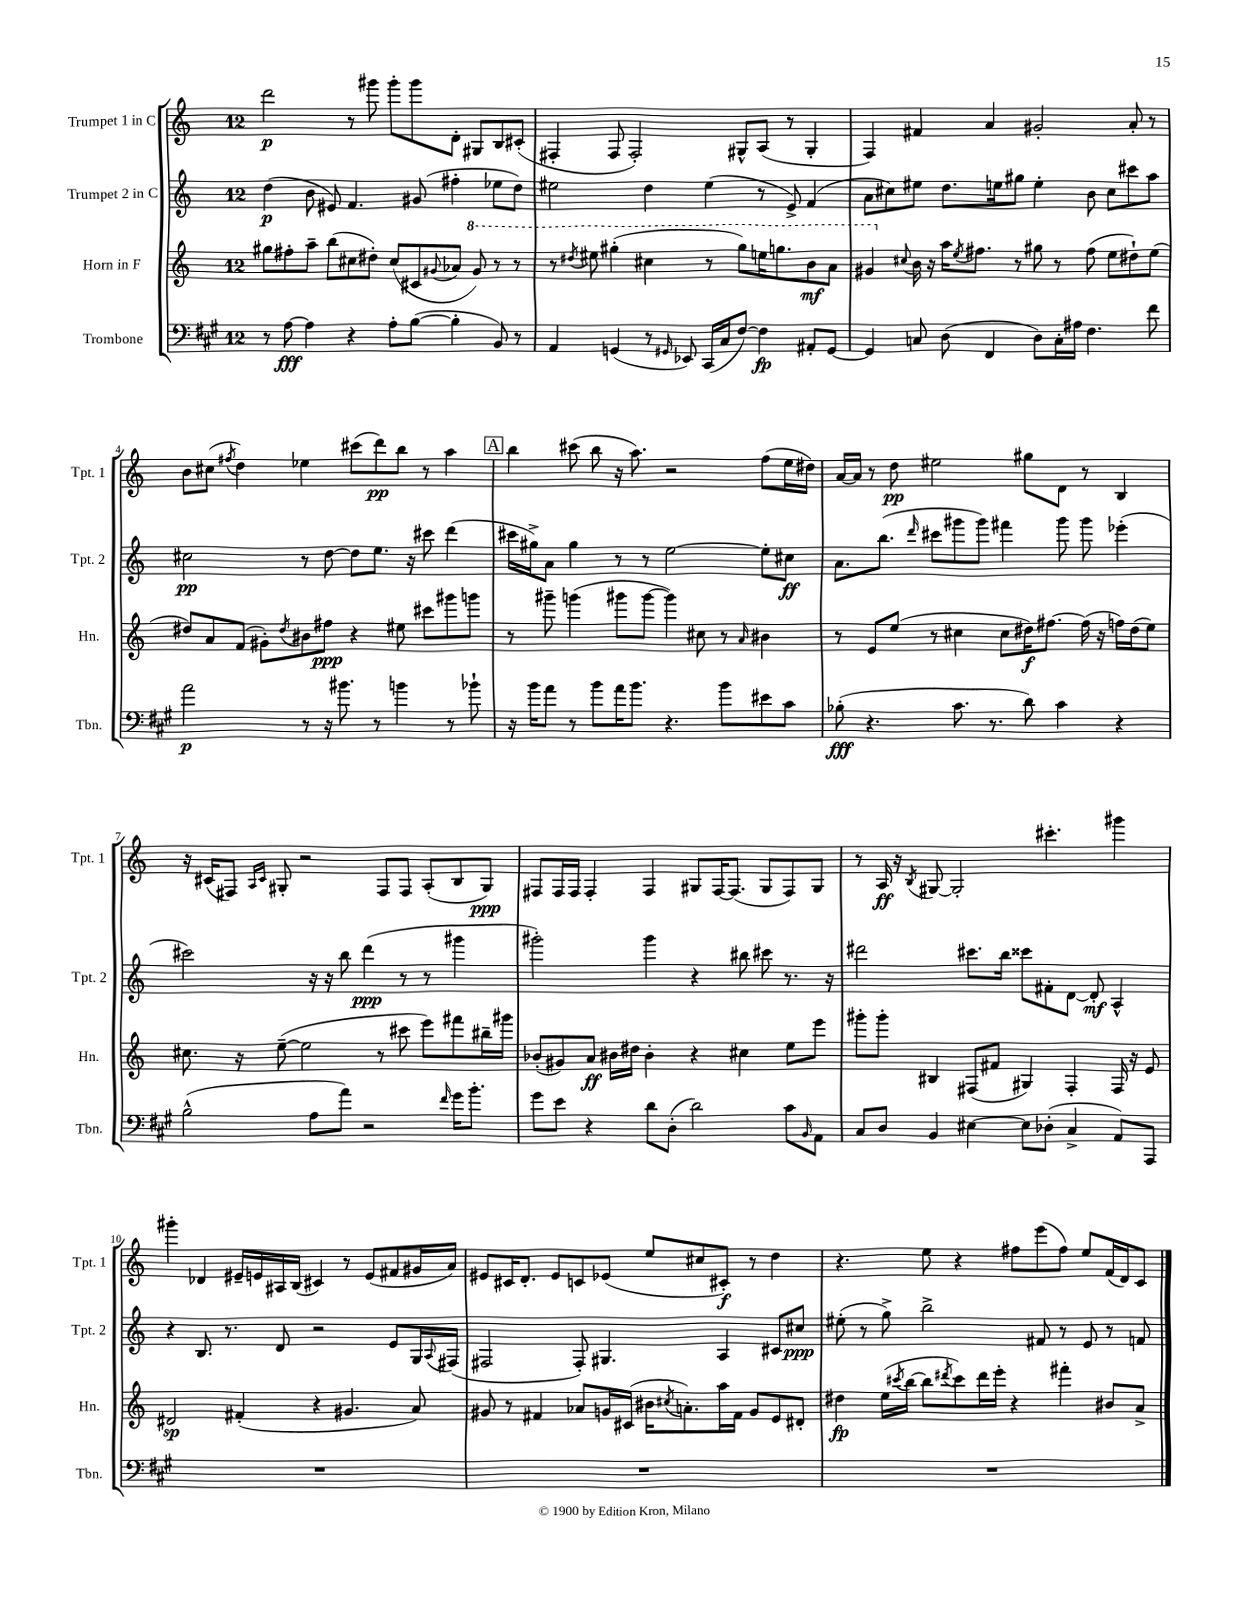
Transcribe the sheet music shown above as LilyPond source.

<<
\new StaffGroup <<
\new Staff = "s0" \with { instrumentName = "Trumpet 1 in C" shortInstrumentName = "Tpt. 1" } {
    \clef treble \key c \major \once \override Staff.TimeSignature.style = #'single-digit \time 12/8
    d'''2\p r8 gis'''8 gis'''8-. gis'''8 d'8-. gis8 b8 cis'8-.( |
    fis4-. fis8 fis2-.) gis8-^ a8( r8 gis4-. |
    f4) fis'4 a'4 gis'2-. a'8-. r8 |
    b'8 cis''8( \acciaccatura { fis''8 } d''4) ees''4 cis'''8( d'''8\pp) b''8 r8 a''4 |
    \mark \markup { \box "A" } b''4 cis'''8( b''8 r16 a''8.) r2 f''8( e''16 dis''16) |
    a'16~ a'16 r8 d''8\pp eis''2 gis''8 d'8 r8 b4 |
    r16 cis'16( fis8) \grace { a16 cis'16 } gis8-. r2 fis8 fis8 a8-.( b8 gis8\ppp) |
    fis8 fis16 fis16 fis4-. fis4 gis8 fis16~ fis8.( gis8 fis8) gis8 |
    r8 a16\ff r16 \acciaccatura { b8 } gis8~ gis2-. cis'''4.-. gis'''4 |
    gis'''4-. des'4 eis'16-- e'16 ais16 b16( cis'4) r8 e'8( fis'8 gis'16 a'16) |
    eis'8 cis'16 d'8.-. eis'8 c'8 ees'8( e''8 cis''8 cis'8-.\f) r8 d''4 |
    r4. e''8 r4 fis''8 e'''8( fis''8) e''8 f'16( d'16) c'8 \bar "|." |
}
\new Staff = "s1" \with { instrumentName = "Trumpet 2 in C" shortInstrumentName = "Tpt. 2" } {
    \clef treble \key c \major \once \override Staff.TimeSignature.style = #'single-digit \time 12/8
    d''4\p( b'8 eis'8) f'4. gis'8( fis''4-. ees''8 d''8) |
    eis''2 d''4 eis''4( r8 e'8->) f'4( |
    a'8 cis''8) eis''8 d''8. e''16 gis''8 e''4-. b'8 cis''8 cis'''8 a''8 |
    cis''2\pp r8 d''8~ d''8 e''8. r16 cis'''8 d'''4( |
    \mark \markup { \box "A" } cis'''16 gis''16->) a'8 gis''4 r8 r8 e''2~ e''8-. cis''8\ff |
    a'8. b''8.( \grace { d'''16 } cis'''8 gis'''8 gis'''8) fis'''4 gis'''8 gis'''8 ees'''4-.( |
    cis'''2) r16 r16 b''8 d'''4\ppp( r8 r8 gis'''4 |
    gis'''2-.) gis'''4 r4 bis''8 cis'''8 r8. r16 |
    dis'''2 cis'''8. b''16 cisis'''8 fis'8-. d'8~ d'8-.\mf a4-^ |
    r4 b8. r8. d'8 r2 e'8 g16 \appoggiatura { a8 } fis16( |
    fis2 fis8-.) gis4. a4 cis'8 cis''8\ppp |
    eis''8-.( r8 g''8->) b''2-> fis'8 r8 e'8 r8 f'8 \bar "|." |
}
\new Staff = "s2" \with { instrumentName = "Horn in F" shortInstrumentName = "Hn." } {
    \clef treble \key c \major \once \override Staff.TimeSignature.style = #'single-digit \time 12/8
    gis''8 fis''8-. a''8-- b''8( cis''8 dis''8-.) cis''8( cis'8 \appoggiatura { gis'8 } aes'8 \ottava #1 gis''8) r8 r8 |
    r8 \acciaccatura { dis'''8 } eis'''8 gis'''4-.( cis'''4 r8 gis'''8) e'''16 g'''8. b''8\mf a''8 |
    gis''4 \ottava #0 \appoggiatura { cis''8 } b'16 r16 a''16 \acciaccatura { e''8 } fis''8. r8 gis''!8 r8 fis''8( e''8 dis''8-!) e''8( |
    dis''8) a'8 f'8( gis'8-.) \acciaccatura { dis''8 } bis'8 fis''8\ppp r4 eis''8 cis'''8 gis'''8 g'''8 |
    \mark \markup { \box "A" } r8 gis'''8-- g'''4( gis'''8 gis'''8~ gis'''4) cis''8 r8 \grace { a'16 } bis'4 |
    r8 e'8 e''8( r8 cis''4 cis''8 dis''16\f) fis''8.~ fis''16( r16 f''16) dis''16( e''8) |
    cis''8. r16 e''8~--( e''2 r8 cis'''8 e'''8) fis'''8 bis''16-- gis'''16 |
    bes'8-.( gis'8) a'8\ff bis'16 dis''16 bis'4-. r4 cis''4 e''8 e'''8 |
    gis'''8-. gis'''8-. bis4 fis8( fis'8 gis4) fis4-. fis16 r16 e'8 |
    dis'2\sp fis'4-.( r4 gis'4. a'8) |
    gis'8 r8 fis'4 aes'8 g'16 cis'16( bis'16 \acciaccatura { cis''8 } a'8.-.) a''16 fis'16 g'8 e'8 dis'8-. |
    dis''4\fp e''16( \acciaccatura { cis'''8 } b''16~ b''8 \acciaccatura { dis'''8 } cis'''8) dis'''16 e'''16-. r4 fis'''4-. bis'8 a'8-> \bar "|." |
}
\new Staff = "s3" \with { instrumentName = "Trombone" shortInstrumentName = "Tbn." } {
    \clef bass \key a \major \once \override Staff.TimeSignature.style = #'single-digit \time 12/8
    r8 a8~\fff a4 r4 a8-. b8~( b4-. b,8) r8 |
    a,4 g,4( r8 \grace { gis,16 } ees,8) cis,16( cis16 fis8~) fis4\fp ais,8-. gis,8~ |
    gis,4 c8 d8( fis,4 d8) c16-. ais16 fis4. fis'8 |
    a'2\p r8 r16 bis'8. r8 b'4 r8 bes'8-! |
    \mark \markup { \box "A" } r16 b'16 a'8 r8 b'8 a'16 b'8. r4. b'8 eis'8 cis'8 |
    bes8-.\fff( r4. cis'8. r8. d'8) cis'4 r4 |
    b2-^( a8 a'8) r2 \grace { fis'16 } gis'16 b'8.-. |
    gis'8 e'8 r4 d'8 d8-.( d'2) cis'8 \grace { b,16 } a,8 |
    cis8 d8 b,4 eis4~ eis8 des8-.( cis4-> a,8) a,,8 |
    R1. |
    R1. |
    R1. \bar "|." |
}
>>
>>
